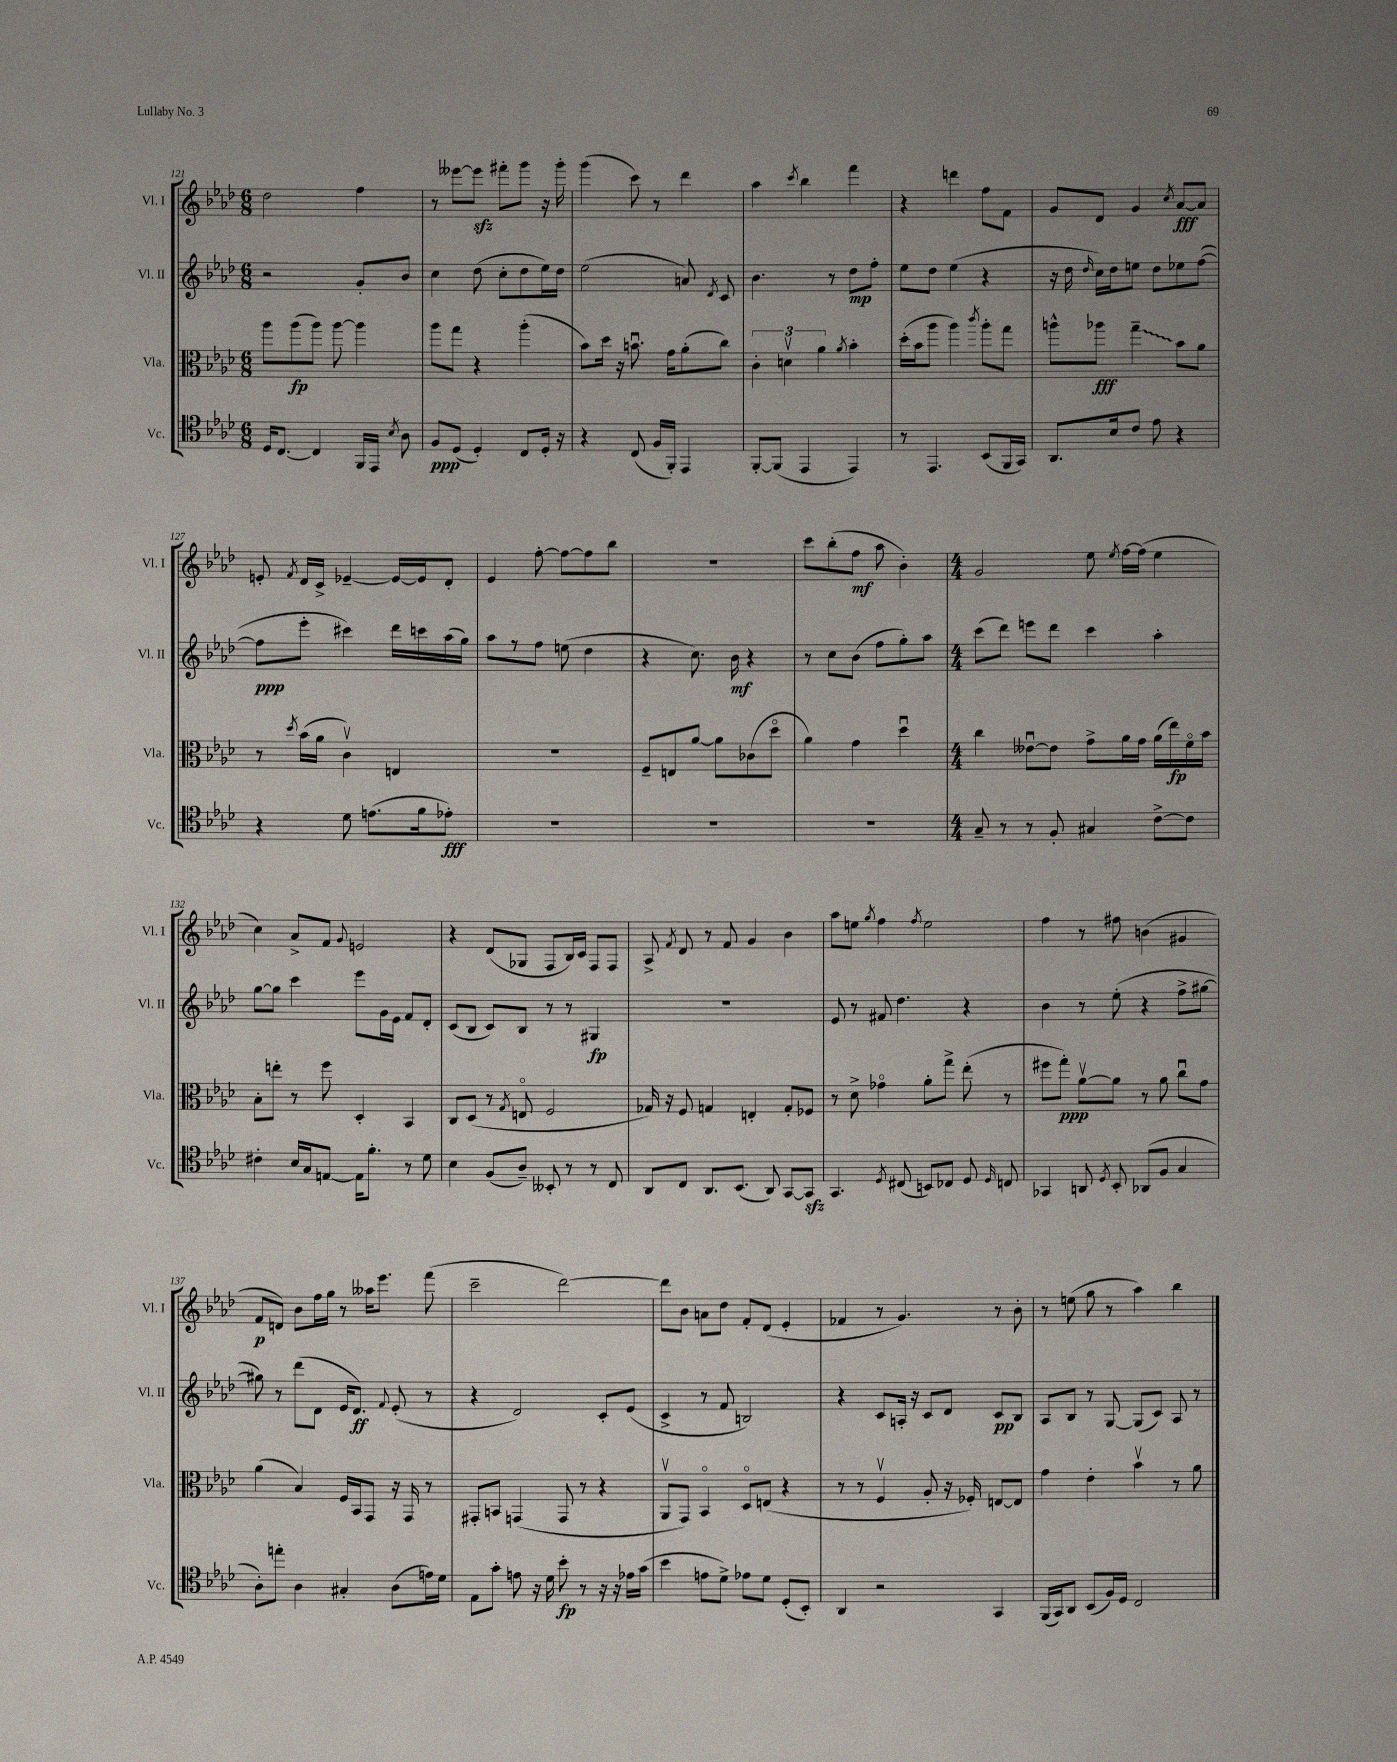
<<
\new StaffGroup <<
\new Staff = "s0" \with { instrumentName = "Vl. I" shortInstrumentName = "Vl. I" } {
    \clef treble \key aes \major \numericTimeSignature \time 6/8
    \autoBeamOff des''2 f''4 |
    r8 eeses'''8[~ eeses'''8]\sfz fis'''8[-. g'''8] r16 g'''16-. |
    g'''4( c'''8) r8 des'''4 |
    aes''4 \acciaccatura { c'''8 } bes''4 f'''4 |
    r4 d'''4 f''8[ f'8] |
    g'8[ des'8] g'4 \acciaccatura { c''8 } aes'8[~\fff aes'8] |
    e'8-. \acciaccatura { f'8 } des'16[ c'16]-> ees'4~-- ees'16[~ ees'16 des'8]-. |
    ees'4 f''8~-. f''8[~ f''8 bes''8] |
    R2. |
    c'''8[ bes''8-.( f''8]\mf aes''8 bes'4-.) |
    \numericTimeSignature \time 4/4 g'2 ees''8 \acciaccatura { ees''8 } f''16[~ f''16]( ees''4 |
    c''4) aes'8[-> f'8] \appoggiatura { g'8 } e'2 |
    r4 des'8[( ges8] f8[ bes16) c'16] f8[ f8] |
    aes8-> \acciaccatura { f'8 } des'8 r8 f'8 g'4 bes'4 |
    aes''8[ e''8] \acciaccatura { g''8 } f''4 \acciaccatura { f''8 } e''2 |
    f''4 r8 fis''8 b'4( gis'4 |
    f'8[\p d'8]) bes'8[ f''16 g''16] r8 aeses''16[ ees'''8.] f'''8( |
    c'''2-- des'''2~) |
    des'''8[ bes'8] a'8[ des''8] f'8[-. des'8]( ees'4-. |
    fes'4 r8 g'4.) r8 bes'8-. |
    r8 e''8( g''8 r8 aes''4) bes''4 \bar "|." |
}
\new Staff = "s1" \with { instrumentName = "Vl. II" shortInstrumentName = "Vl. II" } {
    \clef treble \key aes \major \numericTimeSignature \time 6/8
    \autoBeamOff r2 g'8[-. bes'8] |
    c''4 des''8( c''8[-. des''8 ees''16) des''16] |
    ees''2( a'8) \acciaccatura { des'8 } c'8 |
    bes'4. r8 des''8[\mp f''8]-. |
    ees''8[ des''8] ees''4( r4 |
    r16 des''16 \grace { des''16 } c''16[) des''16 e''8] des''8[ ees''8 f''8]~( |
    f''8[\ppp ees'''8]-. cis'''4) des'''16[ c'''16 aes''16( g''16]) |
    aes''8[ r8 f''8] e''8( des''4 |
    r4 c''8.) bes'16\mf r4 |
    r8 c''8[ bes'8]( f''8[ g''8-.) aes''8] |
    \numericTimeSignature \time 4/4 c'''8[( des'''8]) e'''8[ des'''8] c'''4 aes''4-. |
    g''8[~ g''8] c'''4 ees'''8[ g'16 ees'16] f'8[ des'8]-. |
    c'8[( bes8] c'8[) bes8] r8 r8 gis4\fp |
    R1 |
    ees'8 r8 fis'8 des''4. r4 |
    bes'4 r8 ees''8-.( r4 f''8[-> gis''8]~ |
    gis''8) r8 des'''8[( des'8] ees'16[ des'8.]\ff) \appoggiatura { f'8 } ees'8-.( r8 |
    r4 des'2) c'8[-. ees'8]( |
    c'4-> r8 f'8 b2) |
    r4 c'8[ a16]-. r16 c'8[ des'8] c'8[\pp bes8] |
    aes8[ bes8] r8 g8~ g8[( c'8]) aes8 r8 \bar "|." |
}
\new Staff = "s2" \with { instrumentName = "Vla." shortInstrumentName = "Vla." } {
    \clef alto \key aes \major \numericTimeSignature \time 6/8
    \autoBeamOff aes''8[ aes''8\fp( aes''8]) aes''8~ aes''4 |
    aes''8[ g''8] r4 aes''4-.( |
    bes'8[) des''16] r16 b'8.\downbow g'16[ aes'8-.( c''8]) |
    \tuplet 3/2 { c'4-. d'4\upbow aes'4 } \acciaccatura { aes'8 } bes'4-. |
    des''16[-.( bes'16 aes''8] aes''4) \acciaccatura { c'''8 } aes''8[-. g''8] |
    a''8[-^ aes''8]\fff \once \override Glissando.style = #'zigzag g''4--\glissando bes'8[ aes'8] |
    r8 \acciaccatura { des''8 } bes'16[( aes'16] c'4\upbow) e4 |
    R2. |
    f8[-- e8 aes'8]~ aes'8[ ces'8( des''8]\flageolet |
    aes'4) g'4 des''4\downbow |
    \numericTimeSignature \time 4/4 c''4 eeses'8[~\downbow eeses'8] g'8[-> aes'16 g'16] aes'16[( ees''16\fp) f'16\flageolet bes'16] |
    bes8[-. e''8]-. r8 f''8 des4-. bes,4 |
    c8[ des8]( r8 \acciaccatura { g8 } e8\flageolet f2 |
    ges16) r16 f8 g4 e4-. g8[-. fes8] |
    r8 des'8-> ges'4\flageolet aes'8[-. g''8]-> ees''8-.( r8 |
    fis''8[ g''8]-.\ppp) aes'8[~\upbow aes'8] r8 aes'8 c''8[\downbow g'8] |
    aes'4( bes4) f16[ bes,16 g,8] r16 g,16 r8 |
    gis,8[-. b,8] g,4( g,8 r8 r4 |
    aes,8[\upbow g,8]) bes,4\flageolet des8[\flageolet e8]( r4 |
    r8 r8 f4\upbow aes8-. r16 fes16-.) e8[~ e8] |
    g'4 ees'4-. bes'4\upbow r8 aes'8 \bar "|." |
}
\new Staff = "s3" \with { instrumentName = "Vc." shortInstrumentName = "Vc." } {
    \clef tenor \key aes \major \numericTimeSignature \time 6/8
    \autoBeamOff des16[ c8.]~ c4 f,16[ ees,16] \acciaccatura { bes8 } aes8 |
    f8[\ppp des8]( des4-.) c8[ des16]-. r16 |
    r4 c8( f16[ f,16]-.) ees,4 |
    f,8[~-. f,8]( ees,4 ees,4) |
    r8 ees,4. bes,8[( f,16 g,16]) |
    aes,8.[ bes16 c'8] ees'8 r4 |
    r4 des'8 e'8.[( f'16 ees'8]-.\fff) |
    R2. |
    R2. |
    R2. |
    \numericTimeSignature \time 4/4 g8-- r8 r8 f8-. gis4 c'8[~-> c'8] |
    cis'4-. bes16[ g16 e8]~ e16[ f'8.]-. r8 des'8 |
    bes4 f8[( aes8]--) beses,8-. r8 r8 c8 |
    aes,8[ c8] aes,8.[ bes,8.]( aes,8) g,8[~ g,8]\sfz |
    g,4. \acciaccatura { des8 } cis8( b,8[) ces8] des8 \grace { des16 } c8 |
    ges,4 a,8 \acciaccatura { des8 } bes,8-. aes,8[( f8] g4 |
    aes8[-.) e''8]-. aes4 gis4-. aes8[( e'16) des'16] |
    ees8[ g'8]-. e'8 r16 des'16 bes'8-.\fp r8 r16 r16 ees'16[ g'16]( |
    bes'4 e'8[ des'8]->) ees'8[ des'8] des8[-.( bes,8]-.) |
    aes,4 r2 g,4 |
    f,16[( g,16) aes,8] bes,8[( f16) des16] c2 \bar "|." |
}
>>
>>
\layout { \context { \Score currentBarNumber = #121 } }
